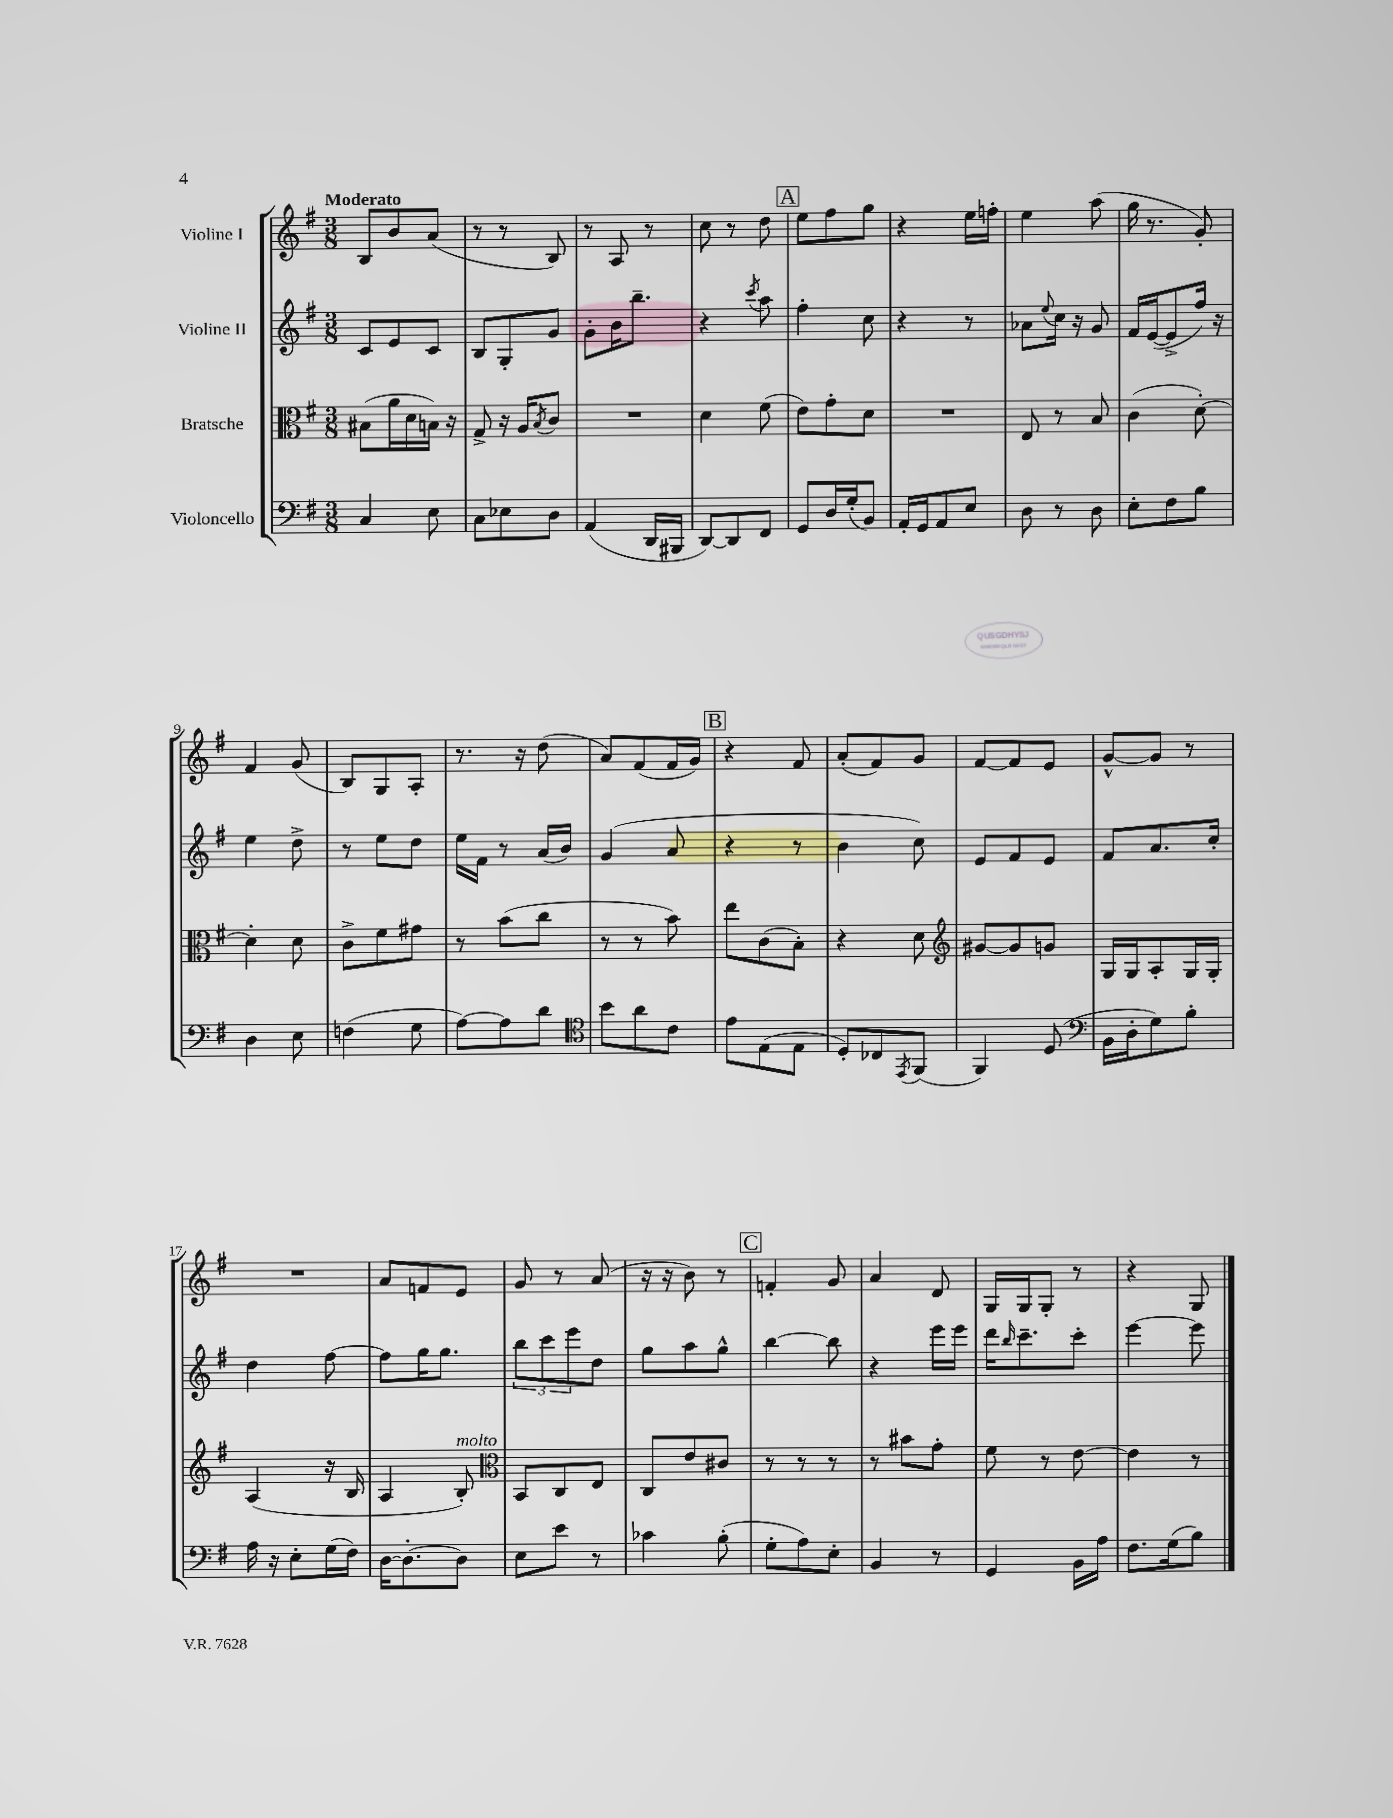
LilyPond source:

<<
\new StaffGroup <<
\new Staff = "s0" \with { instrumentName = "Violine I" } {
    \clef treble \key g \major \numericTimeSignature \time 3/8 \tempo "Moderato"
    b8 b'8 a'8( |
    r8 r8 b8) |
    r8 a8 r8 |
    c''8 r8 d''8 |
    \mark \markup { \box "A" } e''8 fis''8 g''8 |
    r4 e''16 f''16-. |
    e''4 a''8( |
    g''16 r8. g'8-.) |
    fis'4 g'8( |
    b8) g8 a8-. |
    r8. r16 d''8( |
    a'8) fis'8( fis'16 g'16) |
    \mark \markup { \box "B" } r4 fis'8 |
    a'8-.( fis'8) g'8 |
    fis'8~ fis'8 e'8 |
    g'8~-^ g'8 r8 |
    R4. |
    a'8 f'8 e'8 |
    g'8 r8 a'8( |
    r16 r16 b'8) r8 |
    \mark \markup { \box "C" } f'4-. g'8 |
    a'4 d'8 |
    g16 g16 g8-. r8 |
    r4 g8 \bar "|." |
}
\new Staff = "s1" \with { instrumentName = "Violine II" } {
    \clef treble \key g \major \numericTimeSignature \time 3/8
    c'8 e'8 c'8 |
    b8 g8-. g'8 |
    g'8-. b'16 b''8.-- |
    r4 \acciaccatura { c'''8 } a''8 |
    \mark \markup { \box "A" } fis''4-. c''8 |
    r4 r8 |
    aes'8 \appoggiatura { e''8 } c''16 r16 g'8 |
    fis'16 e'16~( e'8-> fis''16) r16 |
    e''4 d''8-> |
    r8 e''8 d''8 |
    e''16 fis'16 r8 a'16( b'16) |
    g'4( a'8 |
    \mark \markup { \box "B" } r4 r8 |
    b'4 c''8) |
    e'8 fis'8 e'8 |
    fis'8 a'8. c''16-. |
    d''4 fis''8~ |
    fis''8 g''16 g''8. |
    \tuplet 3/2 { b''8 c'''8 e'''8 } d''8 |
    g''8 a''8 g''8-^ |
    \mark \markup { \box "C" } b''4~ b''8 |
    r4 e'''16 e'''16 |
    d'''16 \grace { b''16 } c'''8.-- c'''8-. |
    e'''4~ e'''8 \bar "|." |
}
\new Staff = "s2" \with { instrumentName = "Bratsche" } {
    \clef alto \key g \major \numericTimeSignature \time 3/8
    bis8( a'16 d'16 b16) r16 |
    g8-> r16 a16 \acciaccatura { b8 } c'8 |
    R4. |
    d'4 fis'8( |
    \mark \markup { \box "A" } e'8) g'8-. d'8 |
    R4. |
    e8 r8 b8 |
    c'4( d'8~-.) |
    d'4-. d'8 |
    c'8-> fis'8 gis'8 |
    r8 b'8( c''8 |
    r8 r8 b'8) |
    \mark \markup { \box "B" } e''8 c'8( b8-.) |
    r4 d'8 |
    \clef treble gis'8~ gis'8 g'8 |
    g16 g16 a8-. g16 g16-. |
    a4( r16 b16 |
    a4 b8-.^\markup { \italic "molto" }) |
    \clef alto b,8 c8 e8 |
    c8 e'8 cis'8 |
    \mark \markup { \box "C" } r8 r8 r8 |
    r8 bis'8 g'8-. |
    fis'8 r8 e'8~ |
    e'4 r8 \bar "|." |
}
\new Staff = "s3" \with { instrumentName = "Violoncello" } {
    \clef bass \key g \major \numericTimeSignature \time 3/8
    c4 e8 |
    c8 ees8 d8 |
    a,4( d,16 bis,,16 |
    d,8~) d,8 fis,8 |
    \mark \markup { \box "A" } g,8 d16 g16-.( b,8) |
    a,16-. g,16 a,8 e8 |
    d8 r8 d8 |
    e8-. fis8 b8 |
    d4 e8 |
    f4( g8 |
    a8~) a8 d'8 |
    \clef tenor b'8 a'8 c'8 |
    \mark \markup { \box "B" } e'8 e8( e8 |
    d8-.) ces8 \acciaccatura { e,8 } fis,8( |
    fis,4) d8( |
    \clef bass b,16 d16-. g8) b8-. |
    a16 r16 e8-. g16( fis16) |
    d16~ d8.~-. d8 |
    e8 e'8 r8 |
    ces'4 b8-.( |
    \mark \markup { \box "C" } g8-. a8) e8-. |
    b,4 r8 |
    g,4 b,16 a16 |
    fis8. g16( b8) \bar "|." |
}
>>
>>
